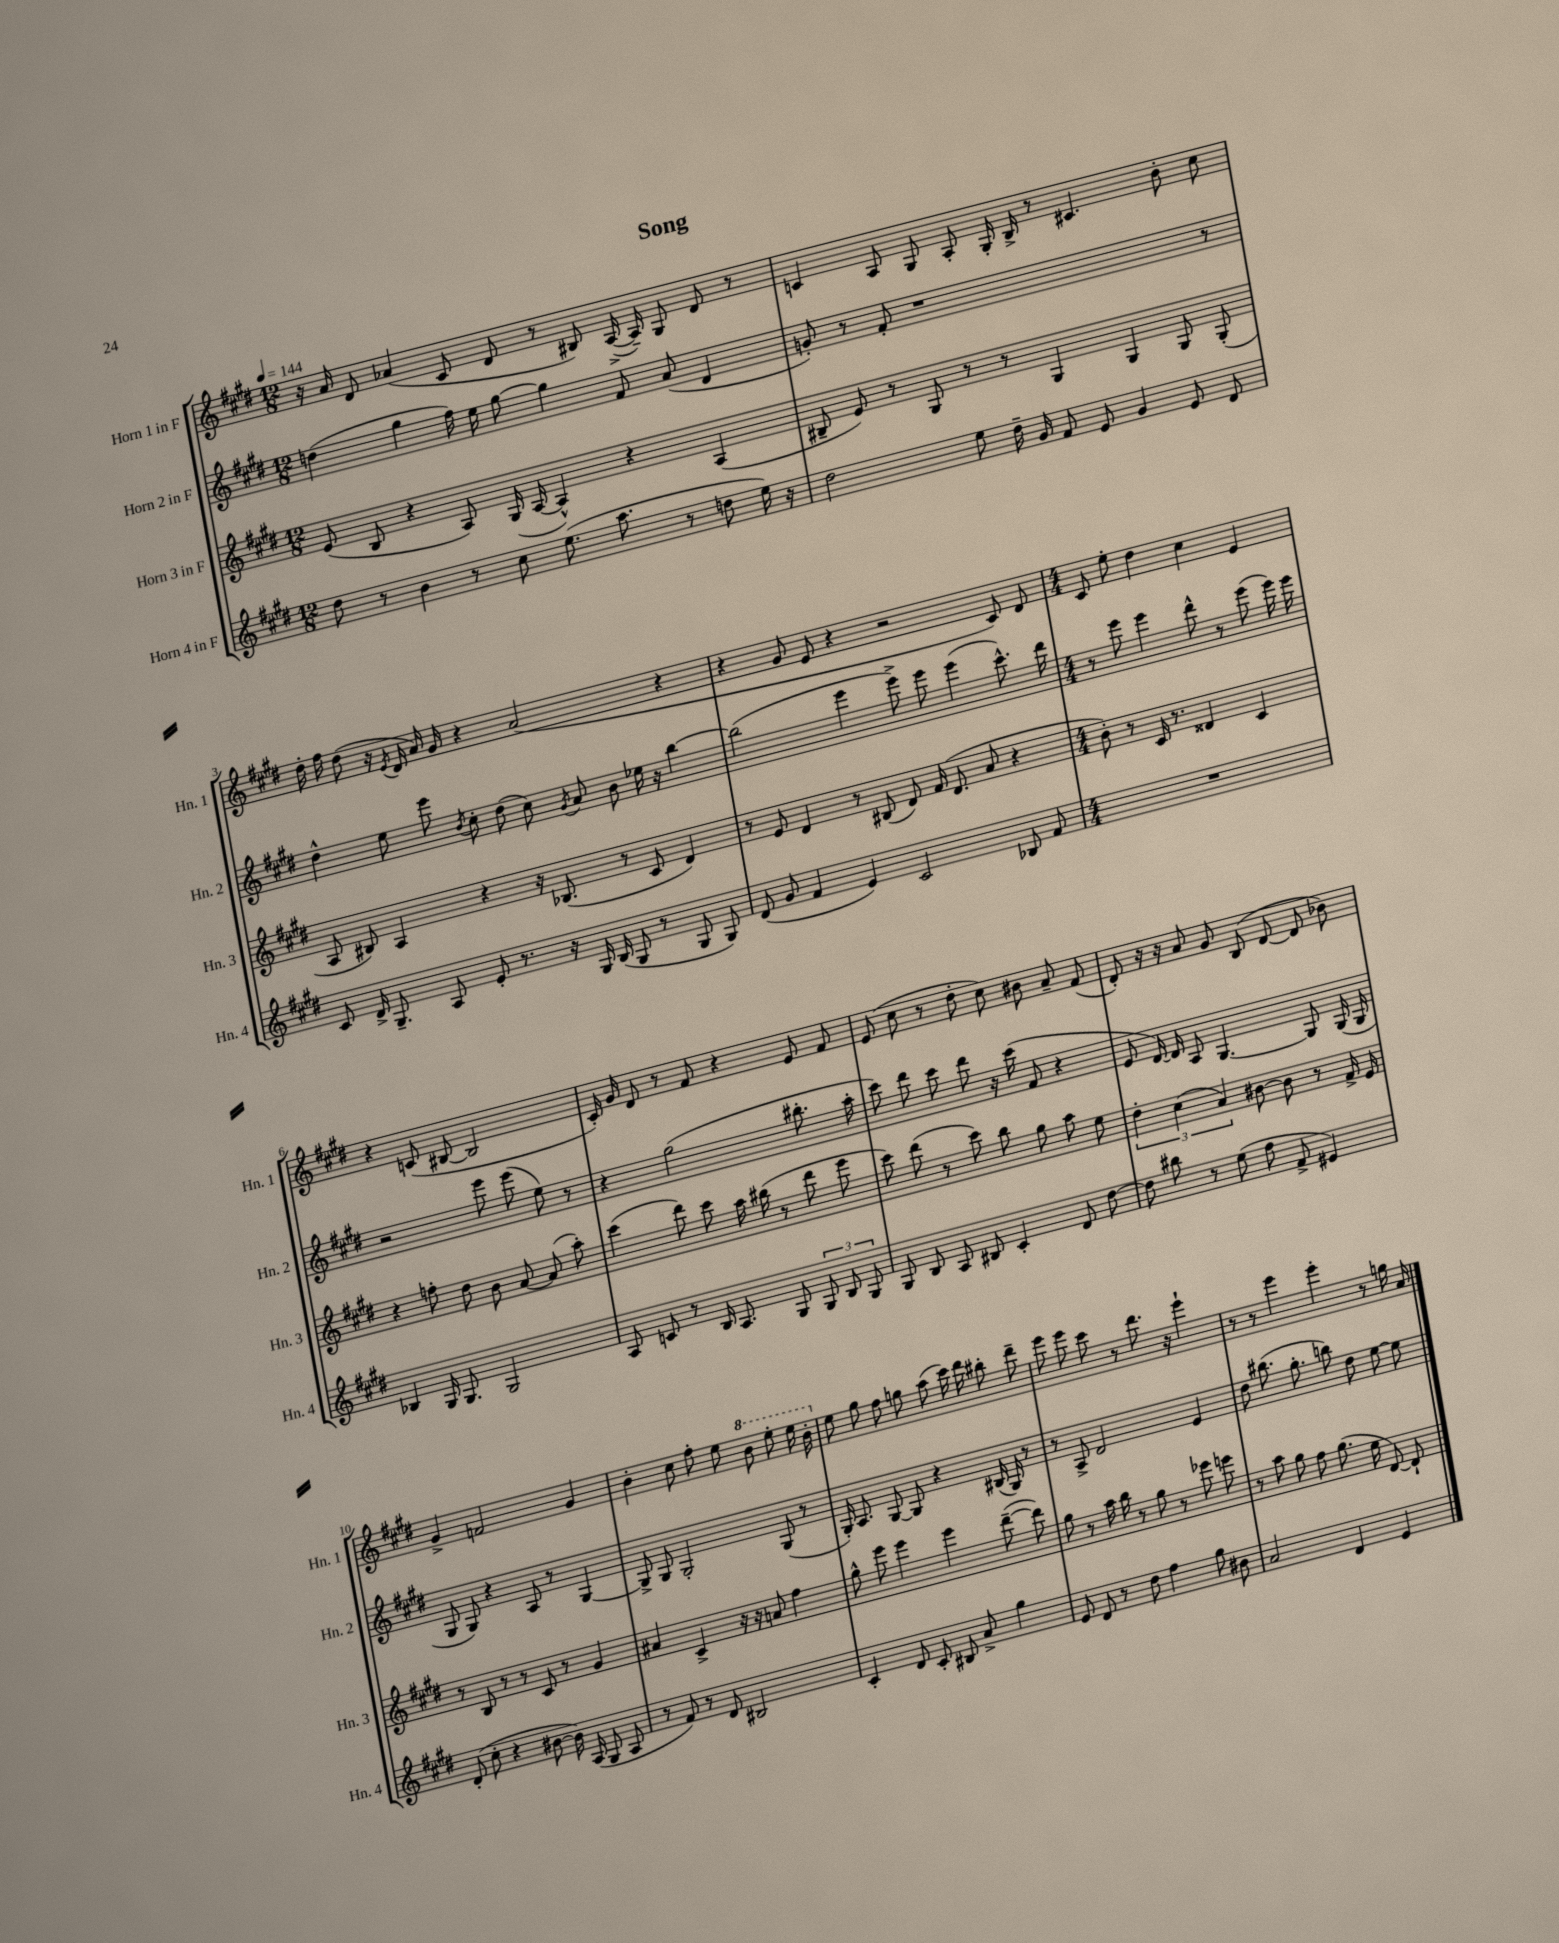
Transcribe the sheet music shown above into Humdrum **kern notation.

**kern	**kern	**kern	**kern
*staff4	*staff3	*staff2	*staff1
*clefG2	*clefG2	*clefG2	*clefG2
*k[f#c#g#d#]	*k[f#c#g#d#]	*k[f#c#g#d#]	*k[f#c#g#d#]
*M12/8	*M12/8	*M12/8	*M12/8
*MM144	*MM144	*MM144	*MM144
8dd#	(8e	(4dd	16r
.	.	.	16a
8r	8B	.	8d#
4b	4r	4gg#	(4a-
8r	8A)	16ff#)	8c#
.	.	16ee	.
8cc#	(16G#	[8gg#	8d#
.	[16A	.	.
(8.ee	4A^^])	4gg#]	8r
.	.	.	8B#)
8.aa	.	.	.
.	4r	8f#	([16A^
.	.	.	16A~])
8r	.	(8a	8G#
8dd	(4A	4d#	8d#
16ee)	.	.	8r
16r	.	.	.
=	=	=	=
2dd#	8B#~	8g')	4c
.	8e)	8r	.
.	8r	8f#'	8A
.	8G#	1r	8G#
8ee	8r	.	8A'
16dd#~	8r	.	16G#'
16g#	.	.	16B^
8f#	4G#	.	8r
8e	.	.	4.c#
4g#	4G#	.	.
8e	8G#	.	8b'
8d#	(8G#'	8r	8cc#
=	=	=	=
8c#	8A	4dd#^^	16dd#'
.	.	.	16ff#
16d#^	8B#)	.	(8dd#
8.G#~	.	.	.
.	4A	8ee	16r
.	.	.	8qe
.	.	.	16d#
8A	.	8eee	16a)
.	.	.	16g#
.	.	8qb	.
8e'	4r	8cc#'	4r
8.r	.	(8dd#	.
.	16r	8cc#)	(2a
16r	(8.B-	.	.
.	.	8qg#	.
16G#	.	8a	.
(16B	.	.	.
8G#	8r	8b	.
8r	8c#	16ee-	.
.	.	16r	.
8G#	4d#)	[4bb	4r
8G#)	.	.	.
=	=	=	=
(8d#	8r	(2bb]	4r
8g#	8e	.	.
4f#	4d#	.	8g#
.	.	.	8e
4e)	8r	4eee	4r
.	(8B#	.	.
2c#	8d#)	8eee^)	2r
.	(16f#	8eee	.
.	8.d#	.	.
.	.	(4eee	.
.	8a	.	.
8B-	4r	8.ccc#^^)	8c#)
8f#	.	.	8d#
.	.	16ddd#	.
=	=	=	=
*M4/4	*M4/4	*M4/4	*M4/4
1r	8b')	8r	8c#
.	8r	8eee	8ee'
.	16c#	4eee	4dd#
.	8.r	.	.
.	4d##	8ddd#^^	4cc#
.	.	8r	.
.	4c#	(8eee	4e
.	.	16eee)	.
.	.	16eee	.
=	=	=	=
4B-	4r	2r	4r
16G#	8ff'	.	(8c
8.G#	.	.	.
.	8dd#	.	[8B#
2G#	8b	8eee	2B#]
.	[8a	(8eee	.
.	(8a]	8ee)	.
.	8aa')	8r	.
=	=	=	=
8A	(4ccc#	4r	16c#')
.	.	.	16g#
8c	.	.	8d#
8r	8ddd#)	(2gg#	8r
16B	8ccc#	.	8f#
8.A	.	.	.
.	16aa	.	4r
.	(16bb#	.	.
8G#	8r	.	.
12G#	8ddd#	8.bb#'	8e
12B	.	.	.
.	8eee	.	8f#
12G#	.	.	.
.	.	16aa'	.
=	=	=	=
8G#	8ccc#)	8ccc#)	(8e
8B	(8ddd#	8ddd#	8cc#
8A	8r	8ccc#	8r
8B#	8ccc#)	8ddd#	8dd#'
4c#'	8bb	16r	8cc#)
.	.	(16ccc#	.
.	8gg#	8f#	8b#
8d#	8aa	4r	8a~
[8dd#	8ee	.	(8f#
=	=	=	=
8dd#]	6dd#'	8e	8d#')
8bb#	.	[16d#)	16r
.	(6cc#	.	.
.	.	16d#]	16r
8r	.	8A	8a
.	6a)	.	.
(8ee	.	[4.G#	8g#
8ff#	[8b#	.	(8B
8f#^	8b#]	.	[8d#
4e#)	8r	8G#]	8d#]
.	16f#^	(16G#	8b-)
.	16e	16G#	.
=	=	=	=
(8d#'	8r	8G#	4g#^
8cc#'	8B	8G#)	.
4r	8r	4r	2f
.	8r	.	.
[8b#	8c#	8A	.
16b#])	8r	8r	.
(16A	.	.	.
8G#	4g#	[4G#	4g#
8A	.	.	.
=	=	=	=
8r	4a#	8G#^]	4b'
8f#)	.	8G#	.
8r	4c#^	2G#'	8cc#
8d#	.	.	8ff#'
2B#	16r	.	8ee
.	16r	.	.
.	8a	.	8bb
.	4ff#	(8G#	8eee'
.	.	8r	16eee
.	.	.	16bb'
=	=	=	=
4c#'	8gg#^^	16G#')	8ee
.	.	8.A	.
.	8eee	.	8gg#
8d#	4eee	[8G#	8ff#
8c#'	.	8G#]	8gg
8B#	4eee	4r	(8aa
8a^	.	.	16ccc#)
.	.	.	16ddd#
4gg#	([8ddd#~	(16B#	8bb#'
.	.	16G#)	.
.	8ddd#])	8r	8ddd#~
=	=	=	=
8e	8gg#	8r	8eee
8d#	8r	8A^	8eee
8r	16aa	2d#	8ccc#
.	16bb	.	.
8dd#	8r	.	8r
4ff#	8gg#	.	8.ddd#
.	8r	.	.
.	.	.	16r
8gg#	8eee-	4e	4eee`
8b#	8eee	.	.
=	=	=	=
2a	8r	8dd#	8r
.	8aa	(8.bb#	8r
.	8gg#	.	4eee
.	.	8.gg#'	.
.	8ff#	.	.
4d#	(8.gg#	8bb)	4eee'
.	.	8dd#	.
.	16ee	.	.
4e	[8d#)	[8ee	8r
.	8d#`]	8ee]	16gg
.	.	.	16a
==	==	==	==
*-	*-	*-	*-
